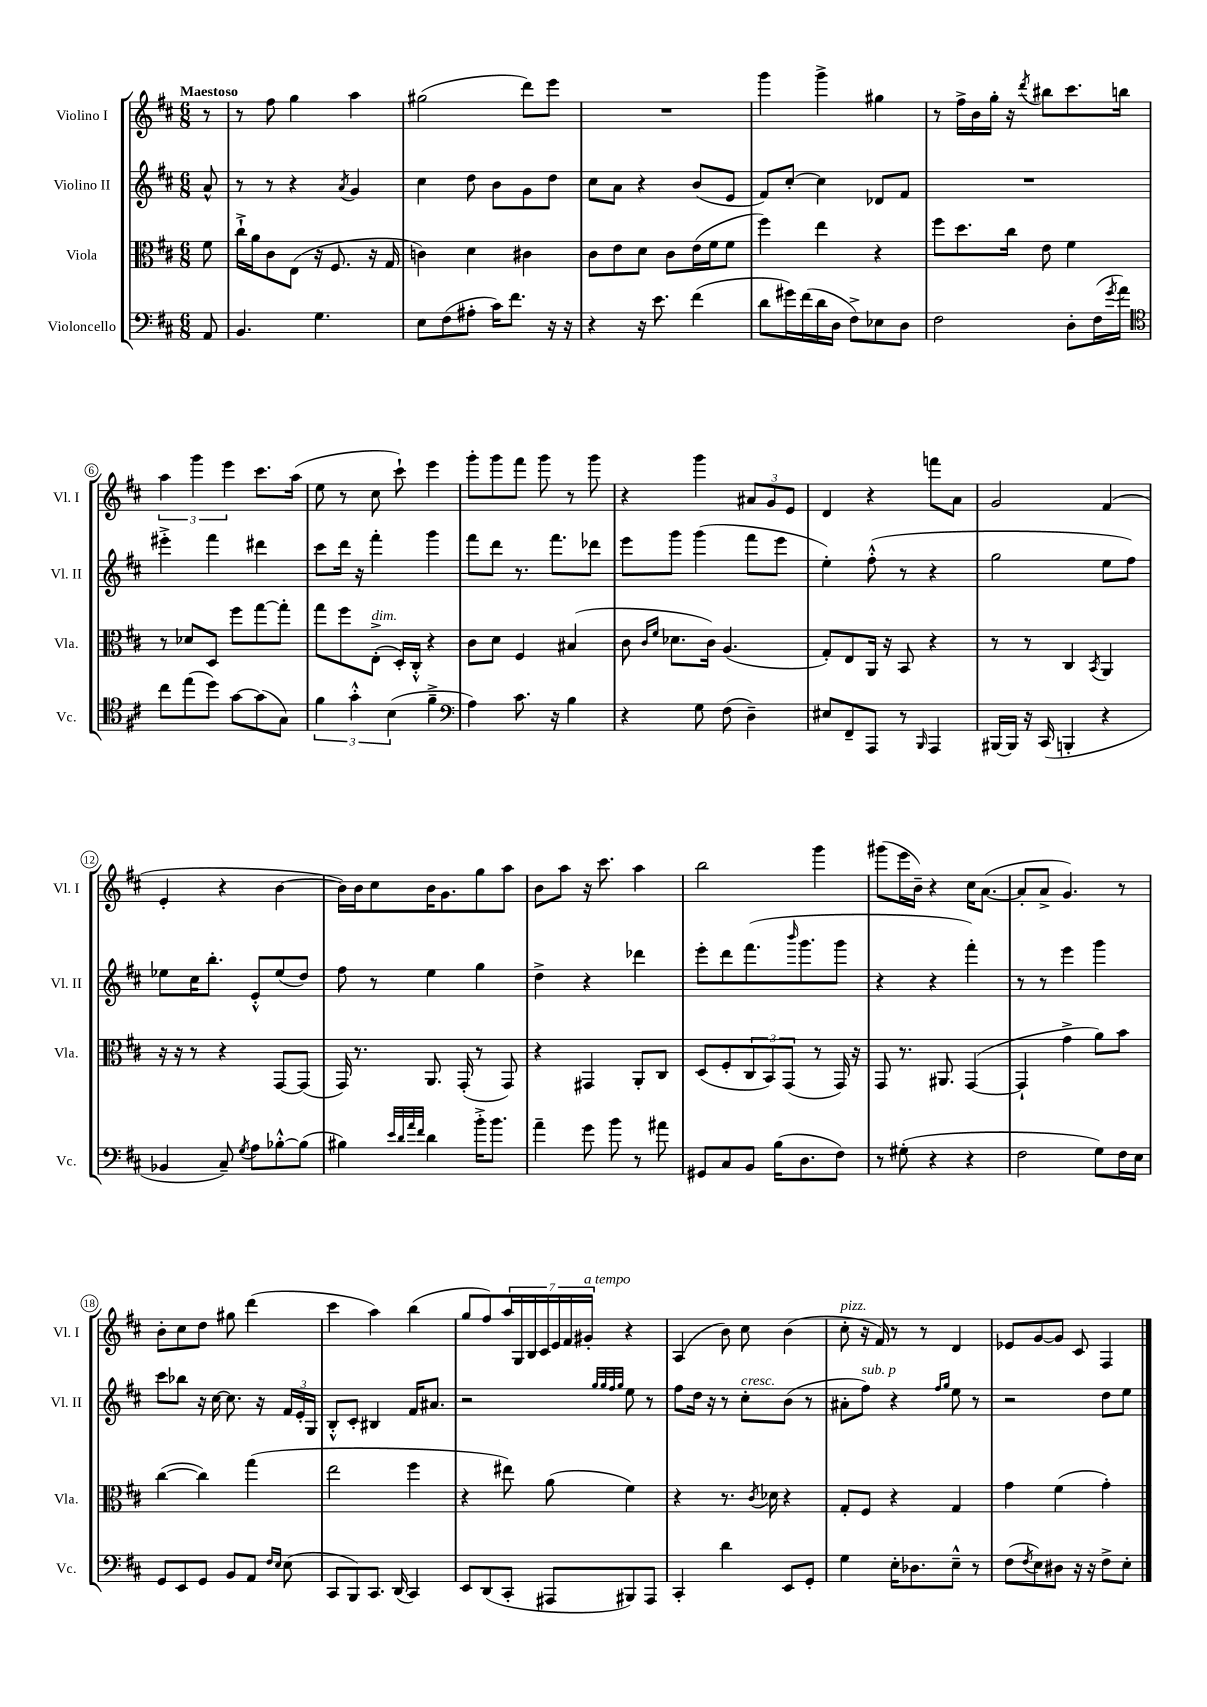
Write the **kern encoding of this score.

**kern	**kern	**kern	**kern
*staff4	*staff3	*staff2	*staff1
*clefF4	*clefC3	*clefG2	*clefG2
*k[f#c#]	*k[f#c#]	*k[f#c#]	*k[f#c#]
*M6/8	*M6/8	*M6/8	*M6/8
8AA/	8f#\	8a^^/	8r
=	=	=	=
4.BB/	16cc#`^\LL	8r	8r
.	16a\J	.	.
.	8c#\	8r	8ff#\
.	(8E\J	4r	4gg\
4.G\	16r	.	.
.	8.F#/	.	.
.	.	8qa/	.
.	.	4g/	4aa\
.	16r	.	.
.	16G/	.	.
=	=	=	=
8E\L	4c\)	4cc#\	(2gg#\
(8F#\	.	.	.
8A#'\J	4d\	8dd\	.
16c#\LK)	.	8b\L	.
8.f#\J	.	.	.
.	4c#\	8g\	8ddd\L)
16r	.	8dd\J	8eee\J
16r	.	.	.
=	=	=	=
4r	8c#\L	8cc#\L	2.r
.	8e\	8a\J	.
16r	8d\J	4r	.
8.e\	.	.	.
.	8c#\L	.	.
(4f#\	(16e\L	(8b/L	.
.	16f#\J	.	.
.	8f#\J	8e/J	.
=	=	=	=
8d\L	4ff#\)	8f#/L)	4ggg\
16g#\L)	.	[8cc#'/J	.
(16f#\	.	.	.
16d\	4ee\	4cc#\]	4ggg^\
16D\JJ	.	.	.
8F#^\L)	.	.	.
8E-\	4r	8d-/L	4gg#\
8D\J	.	8f#/J	.
=	=	=	=
2F#\	8ff#\L	2.r	8r
.	8.dd\	.	16ff#^\LL
.	.	.	16b\
.	.	.	16gg'\JJ
.	16cc#\Jk	.	16r
.	.	.	8qddd/
.	8e\	.	8bb#\L
8D'\L	4f#\	.	8.ccc#\
(16F#\L	.	.	.
8qg/	.	.	.
16a\JJ)	.	.	16bb\Jk
=	=	=	=
*clefC4	*	*	*
8cc#\L	8r	4eee#'^\	6aa\
(8ee\	8d-/L	.	.
.	.	.	6ggg\
8dd\J)	8D/J	4fff#\	.
.	.	.	6eee\
[8g\L	8ff#\L	.	.
(8g\]	[8gg\	4ddd#\	8.ccc#\L
8G\J)	8gg'\]J	.	.
.	.	.	(16aa\Jk
=	=	=	=
6f#\	8gg\L	8ccc#\L	8ee\
.	8ff#\	16ddd\Jk	8r
6g'^^\	.	.	.
.	.	16r	.
.	(8E'^\J	4fff#'\	8cc#\
(6B\	.	.	.
.	16D'/LL)	.	8ccc#`\)
.	16C#'^^/JJ	.	.
4f#~^\	4r	4ggg\	4eee\
=	=	=	=
*clefF4	*	*	*
4A\)	8c#\L	8fff#\L	8ggg'\L
.	8d\J	8ddd\J	8ggg\
8.c#\	4F#/	8.r	8fff#\J
.	.	.	8ggg\
16r	.	8.fff#\L	.
4B\	(4B#/	.	8r
.	.	8ddd-\J	8ggg\
=	=	=	=
4r	8c#\	8eee\L	4r
.	16qqc#/LL	.	.
.	16qqf#/JJ	.	.
.	8.d-\L	8ggg\J	.
8G\	.	(4ggg\	4ggg\
.	16c#\Jk)	.	.
(8F#\	(4.A/	.	.
4D~\)	.	8fff#\L	12a#/L
.	.	.	12g/
.	.	8eee\J	.
.	.	.	12e/J
=	=	=	=
8E#/L	8G'/L)	4ee'\)	4d/
8FF#~/	8E/	.	.
8AAA/J	16AA/Jk	(8ff#'^^\	4r
.	16r	.	.
8r	8BB/	8r	.
16qqBBB/	.	.	.
4AAA/	4r	4r	8fff\L
.	.	.	8a\J
=	=	=	=
[16BBB#/LL	8r	2gg\	2g/
16BBB#/]JJ	.	.	.
16r	8r	.	.
(16CC#/	.	.	.
4BBB'/	4C#/	.	.
.	8qBB/	.	.
4r	4AA/	8ee\L	(4f#/
.	.	8ff#\J)	.
=	=	=	=
4BB-/	16r	8ee-\L	4e'/
.	16r	.	.
.	8r	16cc#\K	.
.	.	8.bb'\J	.
8C#~/)	4r	.	4r
8qG/	.	.	.
8A\L	.	8e'^^/L	.
[8B-'^^\	[8GG/L	(8ee-/	[4b\
(8B-\]J	(8GG/]J	8dd/J)	.
=	=	=	=
4B#\)	16GG/)	8ff#\	16b\]LL)
.	8.r	.	16b\J
.	.	8r	8cc#\
32qqe/LLL	.	.	.
32qqd/	.	.	.
32qqa/	.	.	.
32qqf#/JJJ	.	.	.
4d\	8.AA/	4ee\	16b\K
.	.	.	8.g\
.	(16GG'/	.	.
16b'^\LK	8r	4gg\	8gg\
8.b\J	.	.	.
.	8GG/)	.	8aa\J
=	=	=	=
4a~\	4r	4dd^\	8b\L
.	.	.	8aa\J
8g\	4GG#/	4r	16r
.	.	.	8.ccc#\
8b\	.	.	.
8r	8AA'/L	4ddd-\	4aa\
8a#\	8C#/J	.	.
=	=	=	=
8GG#/L	(8D/L	8eee'\L	2bb\
8C#/	8F#'/	8ddd\	.
8BB/J	12C#/	(8.fff#\	.
.	12BB/)	.	.
(16B\LK	.	.	.
.	(12GG/J	.	.
.	.	16qqbbb/	.
8.D\	.	8.ggg\	.
.	8r	.	4ggg\
8F#\J)	16GG/)	8ggg\J	.
.	16r	.	.
=	=	=	=
8r	8GG/	4r	(8ggg#\L
(8G#'\	8.r	.	16eee\L
.	.	.	16b~\JJ)
4r	.	4r	4r
.	8.AA#/	.	.
4r	([4GG/	4fff#'\)	16cc#\LK
.	.	.	([8.a\J
=	=	=	=
2F#\	4GG`/]	8r	8a'/]L
.	.	8r	8a^/J
.	4g^\	4eee\	4.g/)
8G\L)	8a\L)	4ggg\	.
16F#\L	8b\J	.	8r
16E\JJ	.	.	.
=	=	=	=
8GG/L	([4cc#\	8ccc#\L	8b'\L
8EE/	.	8bb-\J	8cc#\
8GG/J	4cc#\])	16r	8dd\J
.	.	[16cc#\	.
8BB/L	.	8.cc#\]	8gg#\
8AA/J	(4gg\	.	(4ddd\
.	.	16r	.
16qqF#/LL	.	.	.
16qqE/JJ	.	.	.
(8E\	.	24f#/LL	.
.	.	24e'/	.
.	.	24G/JJ	.
=	=	=	=
8CC#/L	2ee\	8B'^^/L	4ccc#\
8BBB/)	.	8c#'/J	.
8.CC#/J	.	4B#/	4aa\)
(16DD/	.	.	.
4CC#/)	4ff#\	16f#/LK	(4bb\
.	.	8.a#/J	.
=	=	=	=
8EE/L	4r	2r	8gg/L
(8DD/	.	.	8ff#/)
8CC#'/J	8ee#\)	.	28aa/L
.	.	.	28G/
.	.	.	28B/
.	.	.	28c#/
8AAA#/L	(8a\	.	.
.	.	.	28e/
.	.	.	28f#/
.	.	.	28g#'/JJ
.	.	32qqgg/LLL	.
.	.	32qqgg/	.
.	.	32qqff#/	.
.	.	32qqgg/JJJ	.
8BBB#/)	4f#\)	8ee\	4r
8AAA#/J	.	8r	.
=	=	=	=
4CC#'/	4r	8ff#\L	(4A/
.	.	16dd\Jk	.
.	.	16r	.
4d\	8.r	8r	8b\)
.	.	8cc#'\L	8cc#\
.	8qc#/	.	.
.	16d-\	.	.
8EE/L	4r	(8b\J	(4b\
8GG'/J	.	8r	.
=	=	=	=
4G\	8G'/L	8a#'\L	8cc#'\
.	8F#/J	8ff#\J)	16r
.	.	.	16f#/)
16E'\LK	4r	4r	8r
8.D-\	.	.	.
.	.	.	8r
.	.	16qqff#/LL	.
.	.	16qqgg/JJ	.
8E~^^\J	4G/	8ee\	4d/
8r	.	8r	.
=	=	=	=
(8F#\L	4g\	2r	8e-/L
8qF#/	.	.	.
8E\)	.	.	[8g/
8D#\J	(4f#\	.	8g/]J
16r	.	.	8c#/
16r	.	.	.
8F#^\L	4g'\)	8dd\L	4F#/
8E'\J	.	8ee\J	.
==	==	==	==
*-	*-	*-	*-
